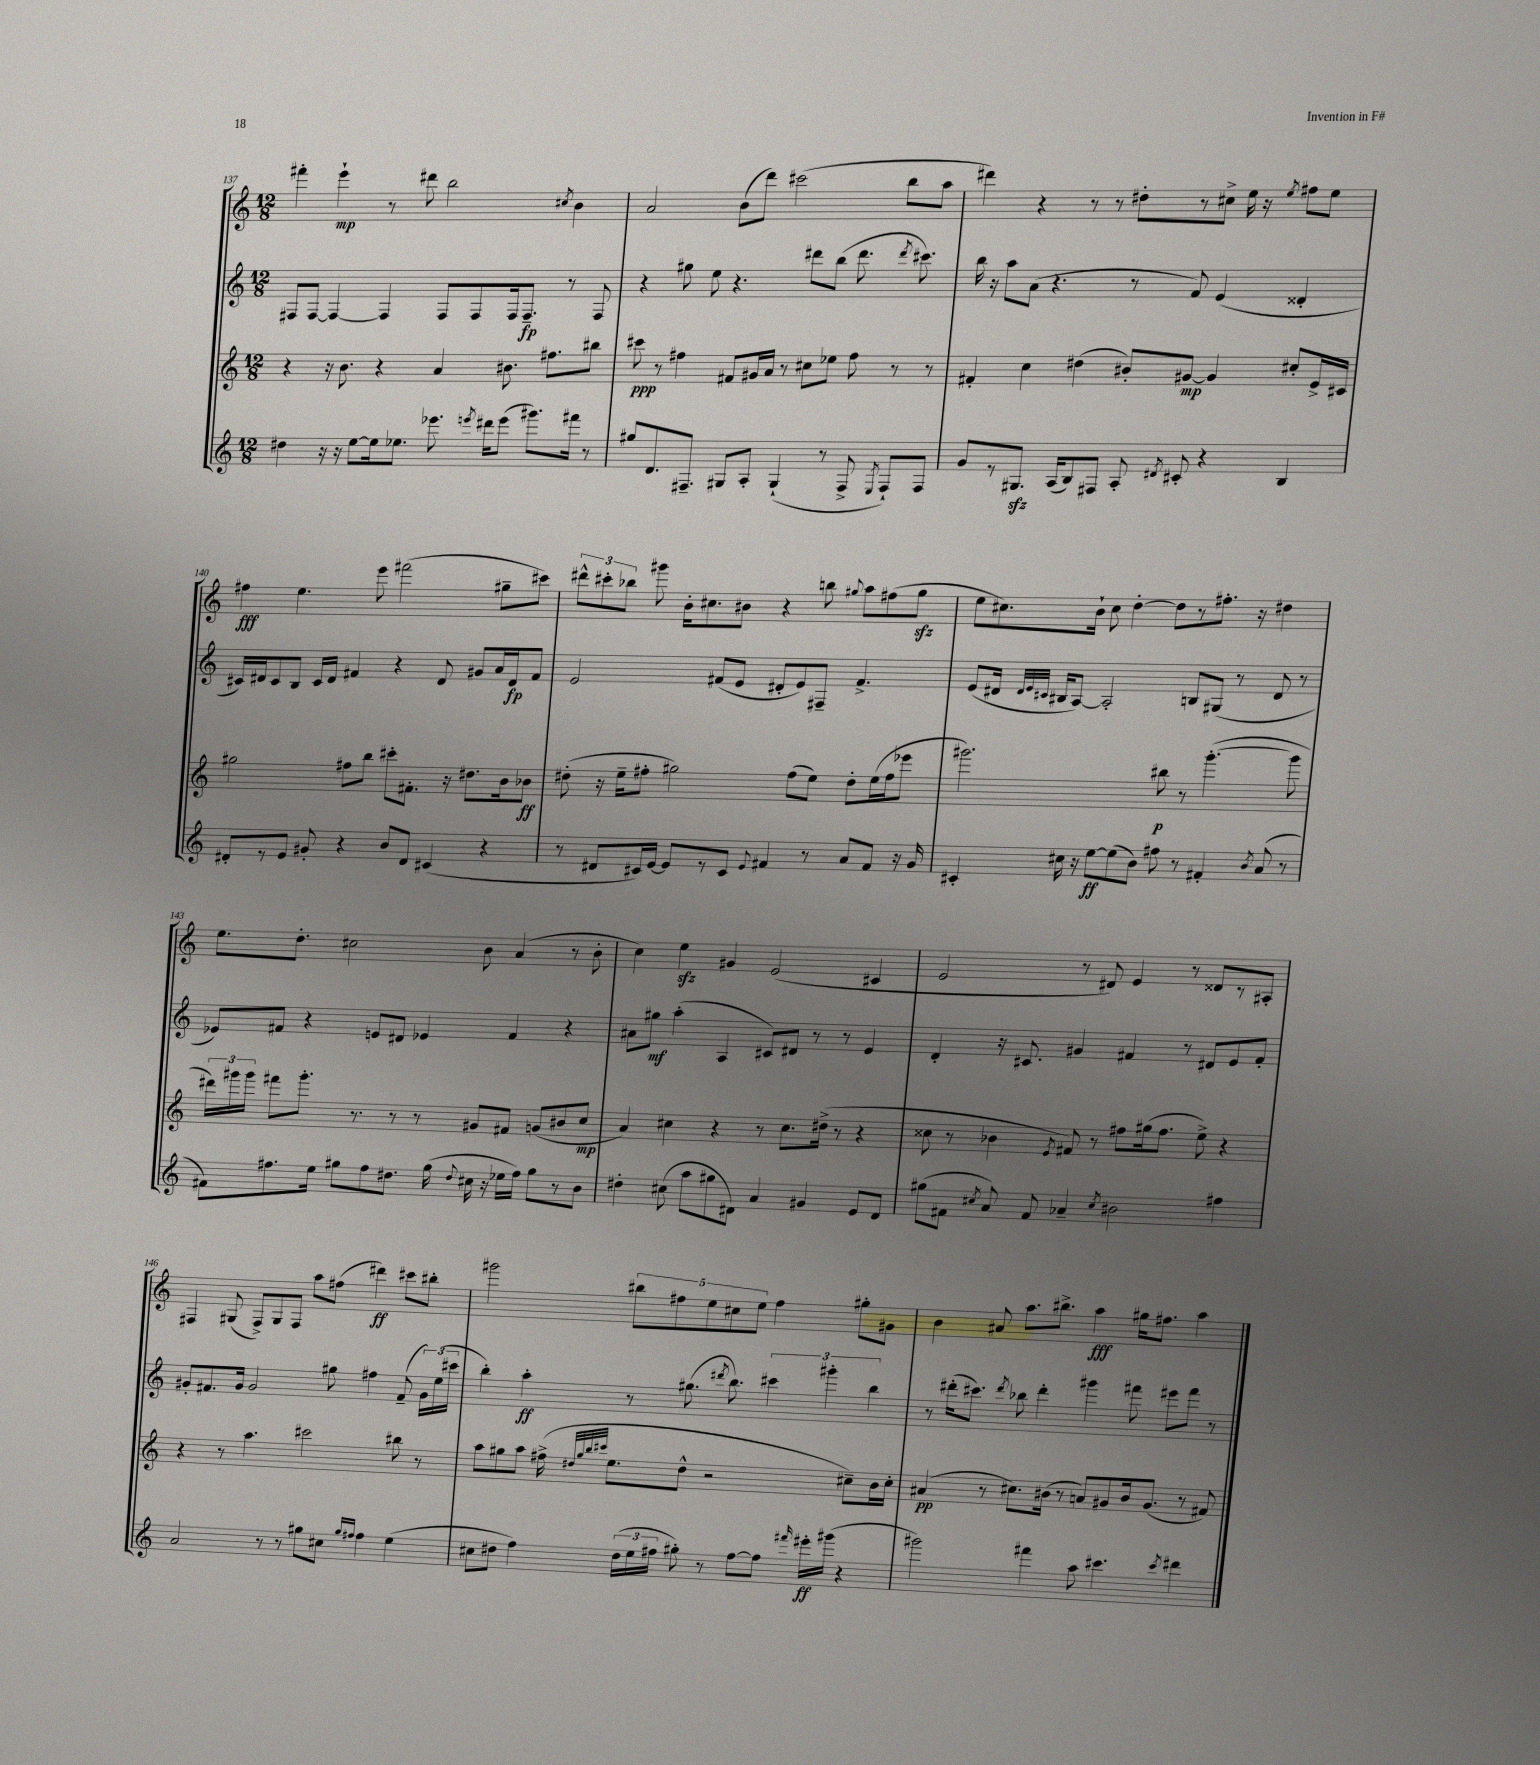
<<
\new StaffGroup <<
\new Staff = "s0" {
    \clef treble \key c \major \numericTimeSignature \time 12/8
    \autoBeamOff fis'''4-. e'''4-!\mp r8 dis'''8 b''2 \acciaccatura { cis''8 } b'4 |
    a'2 b'8[( d'''8]) cis'''2( b''8[ a''8] |
    dis'''4) r4 r8 r8 dis''8[-. r8 cis''8]-> e''16 r16 \acciaccatura { e''8 } fis''8[ e''8] |
    fis''4\fff e''4. e'''8 fis'''2( gis''8[-- cis'''8]) |
    \tuplet 3/2 { dis'''8[-^ cis'''8-. bes''8] } gis'''8 b'16[-. cis''8. bis'8] r4 b''8 \appoggiatura { gis''8 } a''8[ fis''8( gis''8]\sfz |
    e''8[ cis''8.) b'16]-! cis''8 d''4~-. d''8[ r8 fis''8.]-. r16 dis''4 |
    e''8.[ d''8.]-. cis''2 b'8 a'4( r8 b'8-. |
    c''4) e''4\sfz gis'4 e'2( cis'4 |
    e'2 r8 dis'8) e'4 r8 disis'8[ r8 ais8]-. |
    fis4 gis8( fis8[->) gis8 fis8] a''8[ fis''8]( dis'''4\ff) cis'''8[ bis''8]-. |
    gis'''2 \tuplet 5/4 { bis''8[ fis''8 e''8 cis''8 e''8] } fis''4 gis''8[-. gis'8] |
    b'4 ais'8 a''8.[ bis''8.]-> a''4\fff gis''16[ fis''8.] a''4 \bar "|." |
}
\new Staff = "s1" {
    \clef treble \key c \major \numericTimeSignature \time 12/8
    \autoBeamOff fis8[ fis8]~ fis4~ fis4 fis8[ fis8 fis16 fis8.]--\fp r8 fis8 |
    r4 gis''8 e''8 r4. dis'''8[ b''8]( dis'''8. \acciaccatura { dis'''8 } cis'''8.) |
    b''16 r16 a''8[ a'8]( r4. r8 f'8) e'4( disis'4-. |
    cis'16[) dis'16 cis'8 b8] cis'16[ dis'16] fis'4 r4 dis'8 gis'8[ a'16 dis'16\fp fis'8] |
    e'2 fis'8[( e'8] dis'8[-. e'8) fis8]-- fis'4.-> |
    e'8[( dis'16] \grace { dis'32[ e'32 cis'32] } bis16[ a8]~) a2-. b8[ gis8]( r8 dis'8 r8 |
    ees'8[) fis'8] r4 e'8[ dis'8] ees'4 fis'4 r4 |
    ais'8[ gis''8]\mf a''4-.( a4 cis'8[) dis'8] r8 r8 e'4 |
    d'4-. r16 cis'8. gis'4 fis'4 r8 dis'8[ e'8 fis'8]-. |
    gis'8[-. fis'8. gis'16] gis'2 gis''8 fis''4 fis'8--( \tuplet 3/2 { gis'16[) e''16( cis'''16] } |
    b''4-.) a''4-.\ff r8 gis''8.( \acciaccatura { dis'''8 } b''8.) \tuplet 3/2 { cis'''4 gis'''4-. b''4 } |
    r8 dis'''16[-.( cis'''8.]) \acciaccatura { dis'''8 } bes''8 dis'''4-. gis'''4 fis'''8 eis'''8[ fis'''8] r8 \bar "|." |
}
\new Staff = "s2" {
    \clef treble \key c \major \numericTimeSignature \time 12/8
    \autoBeamOff r4 r16 b'8. r4 a'4 bis'8. fis''8.[ bis''8] |
    cis'''8\ppp r8 fis''4 fis'8[ gis'16 a'16] r8 cis''8[ ees''8] fis''8 r8 r8 |
    fis'4-. c''4 dis''4( bis'8[-.) gis'8]~\mp gis'4 cis''8[-. e'16-> cis'16] |
    gis''2 fis''8[ b''8] cis'''8[-. fis'8.]-. r16 dis''8.[ b'16 bes'8]\ff |
    dis''8-.( r16 e''16[-- fis''8]-. gis''2) fis''8[( e''8]) dis''8[-. e''16( fis''16 ees'''8] |
    gis'''2.) bis''8\p r8 gis'''4.~-.( gis'''8 |
    \tuplet 3/2 { dis'''16[) gis'''16 gis'''16] } fis'''8[ gis'''8.]-. r8. r8 r8 gis'8[ fis'8] g'8[( bis'8 c''8]\mp |
    a'4) cis''4 r4 r8 cis''8.[ dis''16]->( r8 r4 |
    cisis''8 r8 bes'4 \acciaccatura { e'8 } fis'8) r8 fis''8[ gis''16( fis''8.] e''8->) r4 |
    r4 r8 a''4. cis'''2 bis''8 r8 |
    a''8[ gis''8 a''8] fis''16->( \grace { dis''32[ gis''32 b''32 cis'''32] } e''8.[ dis''8]-^ r2 cis''8[--) b'16 cis''16]-. |
    ais'4\pp( r8 cis''8.[) bis'16]( r8 a'8[) gis'8 bis'16 gis'8.]( r8 fis'8) \bar "|." |
}
\new Staff = "s3" {
    \clef treble \key c \major \numericTimeSignature \time 12/8
    \autoBeamOff dis''4 r16 r16 e''8[~ e''16 ees''8.] ees'''8. \acciaccatura { e'''8 } dis'''16[ e'''8]( gis'''8.[) fis'''16] r8 |
    gis''8[ d'8. fis8.]-- gis8[ a8]-. gis4-!( r8 fis8-> \acciaccatura { e8 } fis8[-!) fis8] |
    g'8[ r8 gis8.]\sfz a16[( b8) fis8] a8-. \acciaccatura { dis'8 } cis'8-. r4 b4 |
    dis'8[-. r8 e'8] gis'8-. r4 b'8[ dis'8] cis'4( r4 |
    r8 dis'8[ cis'16) e'16]~ e'8[ r8 cis'8] \appoggiatura { e'8 } fis'4 r8 a'8[ fis'8] r16 g'16 |
    cis'4-. cis''16 r16 e''8[~\ff e''8( b'8]) fis''8 r8 fis'4-. \acciaccatura { b'8 } a'8( r8 |
    fis'8[) fis''8. e''16] gis''8[ fis''8 dis''8.] gis''16( \appoggiatura { dis''8 } cis''16 r16 ees''16[ fis''16]) gis''8[ r8 b'8] |
    dis''4-. cis''8( a''8[ gis''8 dis'8]) a'4 gis'4 e'8[ dis'8] |
    gis''8[( fis'8] \acciaccatura { cis''8 } a'8) fis'8 aes'4-- \acciaccatura { cis''8 } bis'2 fis''4 |
    a'2 r8 r8 gis''8[ cis''8] \grace { gis''16[ fis''16] } fis''4 e''4( |
    cis''8[ dis''8] f''4) \tuplet 3/2 { dis''16[( e''16 fis''16] } gis''8-.) r8 fis''8[~ fis''8] \grace { fis'''16 } eis'''16[-.\ff gis'''16]( r4 |
    gis'''2) fis'''4 a''8 cis'''4. \acciaccatura { cis'''8 } dis'''4 \bar "|." |
}
>>
>>
\layout { \context { \Score currentBarNumber = #137 } }
